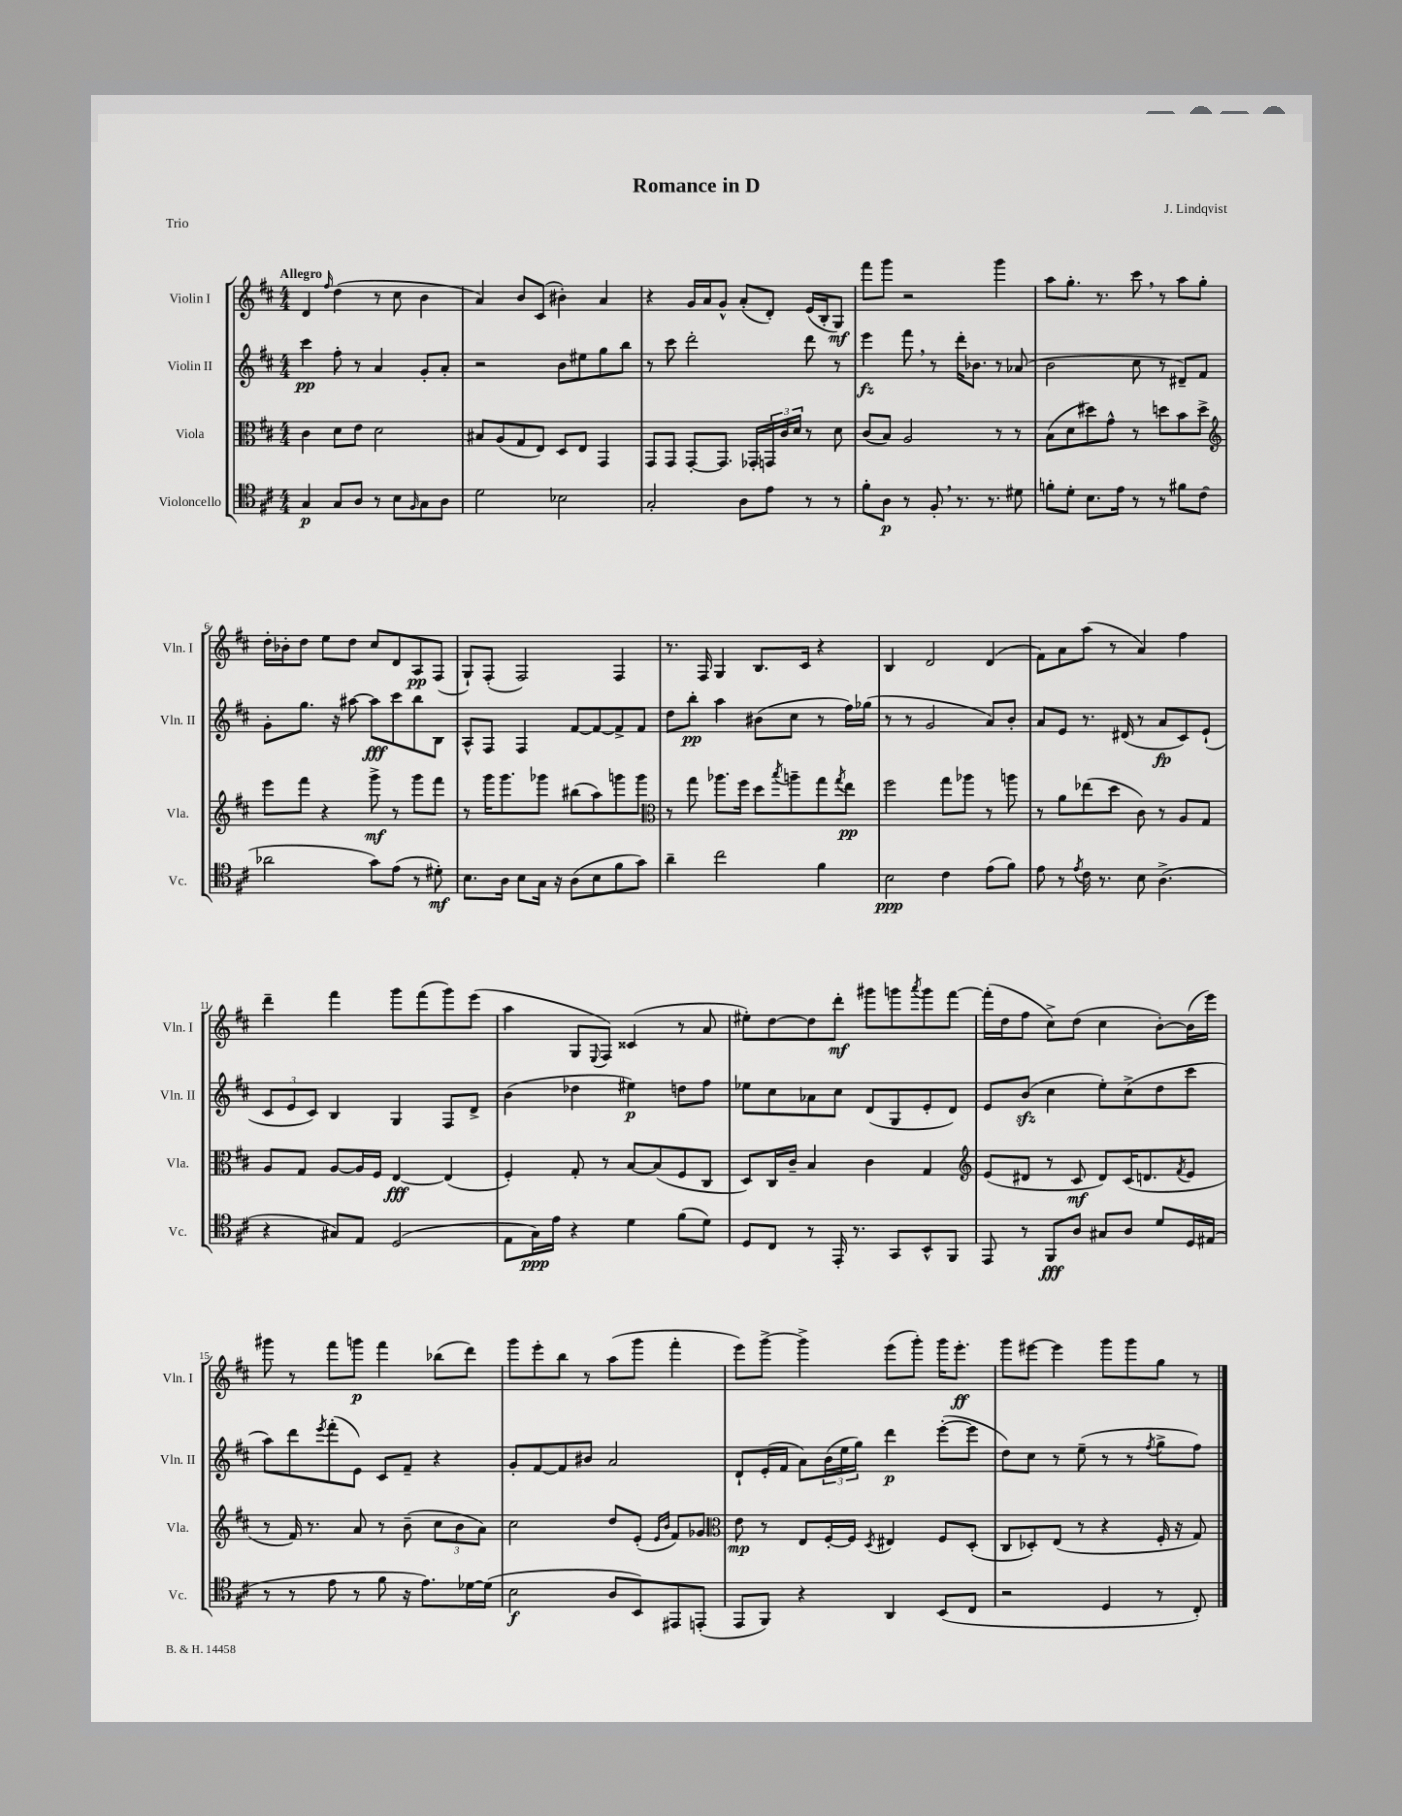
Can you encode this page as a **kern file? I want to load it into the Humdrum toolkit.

**kern	**dynam	**kern	**dynam	**kern	**dynam	**kern	**dynam
*part4	*part4	*part3	*part3	*part2	*part2	*part1	*part1
*staff4	*staff4	*staff3	*staff3	*staff2	*staff2	*staff1	*staff1
*I"Violoncello	*	*I"Viola	*	*I"Violin II	*	*I"Violin I	*
*I'Vc.	*	*I'Vla.	*	*I'Vln. II	*	*I'Vln. I	*
*clefC4	*	*clefC3	*	*clefG2	*	*clefG2	*
*k[f#c#]	*	*k[f#c#]	*	*k[f#c#]	*	*k[f#c#]	*
*M4/4	*	*M4/4	*	*M4/4	*	*M4/4	*
=1	=1	=1	=1	=1	=1	=1	=1
!	!	!	!	!	!	!LO:TX:a:B:t=Allegro	!
4G/	p	4c#\	.	4ccc#\	pp	4d/	.
.	.	.	.	.	.	16qqff#/	.
8G/L	.	8d\L	.	8ff#'\	.	(4dd\	.
8A/J	.	8e\J	.	8r	.	.	.
8r	.	2d\	.	4a/	.	8r	.
8B\L	.	.	.	.	.	8cc#\	.
16qqF#/	.	.	.	.	.	.	.
8G\	.	.	.	8g'/L	.	4b\	.
8A\J	.	.	.	8a'/J	.	.	.
=2	=2	=2	=2	=2	=2	=2	=2
2d\	.	8B#X/L	.	2r	.	4a/)	.
.	.	(8A/	.	.	.	.	.
.	.	8G/	.	.	.	8b/L	.
.	.	8E/J)	.	.	.	(8c#/J	.
2B-X\	.	8D/L	.	8b\L	.	4b#X'\)	.
.	.	8E/J	.	8ee#X\	.	.	.
.	.	4GG/	.	8gg\	.	4a/	.
.	.	.	.	8bb\J	.	.	.
=3	=3	=3	=3	=3	=3	=3	=3
2G'/	.	8GG/L	.	8r	.	4r	.
.	.	8GG/J	.	8ccc#\	.	.	.
.	.	[8GG'/L	.	2ddd'\	.	16g/LL	.
.	.	.	.	.	.	16a/J	.
.	.	8.GG/J]	.	.	.	8g^^/J	.
8A\L	.	.	.	.	.	(8a'/L	.
.	.	16GG-X'/LL	.	.	.	.	.
8e\J	.	24GGn/	.	.	.	8d'/J)	.
.	.	24c#/	.	.	.	.	.
.	.	24d/JJ	.	.	.	.	.
8r	.	8r	.	8ddd\	.	(16e/LL	.
.	.	.	.	.	.	16B'/J	.
8r	.	8d\	.	8r	.	8G/J)	mf
=4	=4	=4	=4	=4	=4	=4	=4
8f#'\L	.	(8c#/L	.	4eee\	fz	8fff#\L	.
8A\J	p	8B/J)	.	.	.	8ggg\J	.
8r	.	2A/	.	8fff#,\	.	2r	.
8F#',/	.	.	.	8r	.	.	.
8.r	.	.	.	16ddd'\KL	.	.	.
.	.	.	.	8.b-X\J	.	.	.
8.r	.	.	.	.	.	.	.
.	.	8r	.	8r	.	4ggg\	.
8d#X\	.	8r	.	(8a-X/	.	.	.
=5	=5	=5	=5	=5	=5	=5	=5
8fn'\L	.	(8B\L	.	2b\	.	8aa\L	.
8d'\J	.	8d\	.	.	.	8.gg'\J	.
8.B\L	.	8dd#X\)	.	.	.	.	.
.	.	.	.	.	.	8.r	.
.	.	8g^^\J	.	.	.	.	.
16e\Jk	.	.	.	.	.	.	.
8r	.	8r	.	8cc#\	.	8ccc#,\	.
8r	.	8ddn\L	.	8r	.	8r	.
8f#X\L	.	8b\	.	8d#X~/L)	.	8aa\L	.
(8c#\J	.	8dd^\J	.	8f#/J	.	8gg'\J	.
!!LO:LB:g=z
=6	=6	=6	=6	=6	=6	=6	=6
*	*	*clefG2	*	*	*	*	*
2a-X\	.	8eee\L	.	8g'\L	.	16dd'\LL	.
.	.	.	.	.	.	16b-X'\J	.
.	.	8fff#\J	.	8.gg\J	.	8dd\J	.
.	.	4r	.	.	.	8ee\L	.
.	.	.	.	16r	.	.	.
.	.	.	.	[8aa#X\	.	8dd\J	.
8g\L)	.	8ggg^\	mf	8aa#\L]	fff	8cc#/L	.
(8e\J	.	8r	.	8ccc#\	.	8d/	.
8r	.	8ggg\L	.	8bb\	.	8A/	pp
8d#X'\)	mf	8fff#\J	.	8B\J	.	(8F#/J	.
=7	=7	=7	=7	=7	=7	=7	=7
8.B\L	.	8r	.	8A^^/L	.	8G`/L)	.
.	.	16ggg\KL	.	8F#/J	.	(8F#'/J	.
16A\Jk	.	8.ggg\	.	.	.	.	.
8B\L	.	.	.	4F#/	.	2F#/)	.
16G\Jk	.	8ggg-X\J	.	.	.	.	.
16r	.	.	.	.	.	.	.
(8A\L	.	(8bb#X\L	.	[8f#/L	.	.	.
8B\	.	8aa\)	.	8f#/_	.	.	.
8f#\	.	8gggn\	.	8f#^/]	.	4F#/	.
8g\J)	.	8ggg\J	.	8f#/J	.	.	.
=8	=8	=8	=8	=8	=8	=8	=8
*	*	*clefC3	*	*	*	*	*
4a~\	.	8r	.	8dd\L	.	8.r	.
.	.	8gg\	.	8bb'\J	pp	.	.
.	.	.	.	.	.	16F#/	.
2cc#\	.	8.aa-X\L	.	4aa\	.	4G/	.
.	.	16ff#\Jk	.	.	.	.	.
.	.	8dd\L	.	(8b#X\L	.	8.B/L	.
.	.	8qbb/	.	.	.	.	.
.	.	8aan~\	.	8cc#\J	.	.	.
.	.	.	.	.	.	16c#/Jk	.
4f#\	.	8gg\	.	8r	.	4r	.
.	.	8qgg/	.	.	.	.	.
.	.	8ee\J	pp	16ff#\LL)	.	.	.
.	.	.	.	(16gg-X\JJ	.	.	.
=9	=9	=9	=9	=9	=9	=9	=9
2B\	ppp	2ff#\	.	8r	.	4B/	.
.	.	.	.	8r	.	.	.
.	.	.	.	2g/	.	2d/	.
4c#\	.	8gg\L	.	.	.	.	.
.	.	8aa-X\J	.	.	.	.	.
(8e\L	.	8r	.	8a/L)	.	(4d/	.
8f#\J)	.	8aan\	.	8b'/J	.	.	.
=10	=10	=10	=10	=10	=10	=10	=10
8e\	.	8r	.	8a/L	.	8f#\L)	.
8r	.	8a\L	.	8e/J	.	8a\	.
8qe/	.	.	.	.	.	.	.
16c#\	.	(8ee-X\	.	8.r	.	(8aa\J	.
8.r	.	.	.	.	.	.	.
.	.	8dd\J	.	.	.	8r	.
.	.	.	.	(16d#X/	.	.	.
8B\	.	8c#\)	.	8r	.	4a/)	.
(4.A^\	.	8r	.	8a/L	fp	.	.
.	.	8A/L	.	8c#/)	.	4ff#\	.
.	.	8G/J	.	(8e`/J	.	.	.
!!LO:LB:g=z
=11	=11	=11	=11	=11	=11	=11	=11
4r	.	8A/L	.	12c#/L	.	4ddd~\	.
.	.	.	.	12e/	.	.	.
.	.	8G/J	.	.	.	.	.
.	.	.	.	12c#/J)	.	.	.
8G#X/L)	.	[8A/L	.	4B/	.	4fff#\	.
8E/J	.	16A/L]	.	.	.	.	.
.	.	16F#/JJ	.	.	.	.	.
(2D/	.	[4E/	fff	4G/	.	8ggg\L	.
.	.	.	.	.	.	(8fff#\	.
.	.	(4E/]	.	8F#/L	.	8ggg\)	.
.	.	.	.	8d^/J	.	(8eee\J	.
=12	=12	=12	=12	=12	=12	=12	=12
8E\L	.	4F#'/)	.	(4b\	.	4aa\	.
16G\L)	ppp	.	.	.	.	.	.
16e\JJ	.	.	.	.	.	.	.
4r	.	8G'/	.	4dd-X\	.	8G/L	.
.	.	.	.	.	.	8qqE/	.
.	.	8r	.	.	.	8F#/J)	.
4d\	.	[8B/L	.	4ee#X\)	p	(4c##X/	.
.	.	(8B/]	.	.	.	.	.
(8f#\L	.	8F#/	.	8ddn\L	.	8r	.
8d\J)	.	8C#/J	.	8ff#\J	.	8a/	.
=13	=13	=13	=13	=13	=13	=13	=13
8D/L	.	8D/L)	.	8ee-X\L	.	8ee#X'\L)	.
8C#/J	.	16C#/L	.	8cc#\	.	[8dd\	.
.	.	16c#~/JJ	.	.	.	.	.
8r	.	4B/	.	8a-X\	.	8dd\]	.
16EE'/	.	.	.	8cc#\J	.	8ddd'\J	mf
8.r	.	.	.	.	.	.	.
.	.	4c#\	.	(8d/L	.	8ggg#X\L	.
8GG/L	.	.	.	8G/	.	8gggn\	.
.	.	.	.	.	.	8qaaa/	.
8BB^^/	.	4G/	.	8e'/	.	8ggg\	.
8FF#/J	.	.	.	8d/J)	.	[8fff#\J	.
=14	=14	=14	=14	=14	=14	=14	=14
*	*	*clefG2	*	*	*	*	*
8EE/	.	(8e/L	.	8e/L	.	(16fff#'\LL]	.
.	.	.	.	.	.	16dd\J	.
8r	.	8d#X/J	.	(8bzz/J	.	8ff#\J	.
8FF#/L	fff	8r	.	4cc#\	.	8cc#^\L)	.
8A/J	.	8c#/	mf	.	.	(8dd\J	.
8G#X/L	.	8d#/L)	.	8ee'\L)	.	4cc#\	.
8A/J	.	(16c#/K	.	(8cc#^\	.	.	.
.	.	8.dn/	.	.	.	.	.
8d/L	.	.	.	8dd\	.	[8b'\L)	.
.	.	8qf#/	.	.	.	.	.
16D/L	.	8e/J	.	8ccc#\J	.	(16b\L]	.
(16E#X/JJ	.	.	.	.	.	16eee\JJ)	.
!!LO:LB:g=z
=15	=15	=15	=15	=15	=15	=15	=15
8r	.	8r	.	8aa\L)	.	8ggg#X\	.
8r	.	16f#/)	.	8ddd\	.	8r	.
.	.	8.r	.	.	.	.	.
.	.	.	.	8qeee/	.	.	.
8e\	.	.	.	(8fff#'\	.	8fff#\L	.
8r	.	8a/	.	8e\J)	.	8gggn\J	p
8f#\	.	8r	.	8c#/L	.	4fff#\	.
16r	.	(8b~\	.	8f#~/J	.	.	.
8.e\L)	.	.	.	.	.	.	.
.	.	12cc#\L	.	4r	.	(8bb-X\L	.
.	.	12b\	.	.	.	.	.
[16d-X\L	.	.	.	.	.	8ddd\J)	.
.	.	12a\J)	.	.	.	.	.
(16d-\JJ]	.	.	.	.	.	.	.
=16	=16	=16	=16	=16	=16	=16	=16
2B\	f	2cc#\	.	8g'/L	.	8ggg\L	.
.	.	.	.	[8f#/	.	8eee'\	.
.	.	.	.	8f#/]	.	8bb\J	.
.	.	.	.	8b#X/J	.	8r	.
8A/L	.	8dd/L	.	2a/	.	(8aa\L	.
8BB/)	.	(8e'/J	.	.	.	8ggg\J	.
.	.	16qqe/LL	.	.	.	.	.
.	.	16qqb/JJ	.	.	.	.	.
8EE#X/	.	8f#/L)	.	.	.	4fff#'\	.
(8EEn'/J	.	8g-X/J	.	.	.	.	.
=17	=17	=17	=17	=17	=17	=17	=17
*	*	*clefC3	*	*	*	*	*
8EE/L	.	8e\	mp	8d`/L	.	8eee\L)	.
8FF#/J)	.	8r	.	(16e'/L	.	[8ggg^\J	.
.	.	.	.	16f#/JJ	.	.	.
4r	.	8E/L	.	8a\L)	.	4ggg^\]	.
.	.	[16F#'/L	.	(24b\L	.	.	.
.	.	.	.	24ee\	.	.	.
.	.	16F#/JJ]	.	.	.	.	.
.	.	.	.	24gg\JJ)	.	.	.
.	.	8qD/	.	.	.	.	.
4AA/	.	4E#X/	.	4ddd\	p	(8eee\L	.
.	.	.	.	.	.	8ggg'\J)	.
(8BB/L	.	8F#/L	.	([8eee'\L	.	16ggg\KL	.
.	.	.	.	.	.	8.eee'\J	ff
8C#/J	.	(8D'/J	.	8eee\J]	.	.	.
=18	=18	=18	=18	=18	=18	=18	=18
2r	.	8C#/L	.	8dd\L)	.	8ggg\L	.
.	.	8D-X'/)	.	8cc#\J	.	[8eee#X\J	.
.	.	(8E/J	.	8r	.	4eee#\]	.
.	.	8r	.	(8ee~\	.	.	.
4D/	.	4r	.	8r	.	8ggg\L	.
.	.	.	.	8r	.	8ggg\	.
.	.	.	.	8qff#/	.	.	.
8r	.	16F#'/	.	8gg^\L	.	8gg\J	.
.	.	16r	.	.	.	.	.
8C#'/)	.	8G/)	.	8ff#\J)	.	8r	.
==	==	==	==	==	==	==	==
*-	*-	*-	*-	*-	*-	*-	*-
